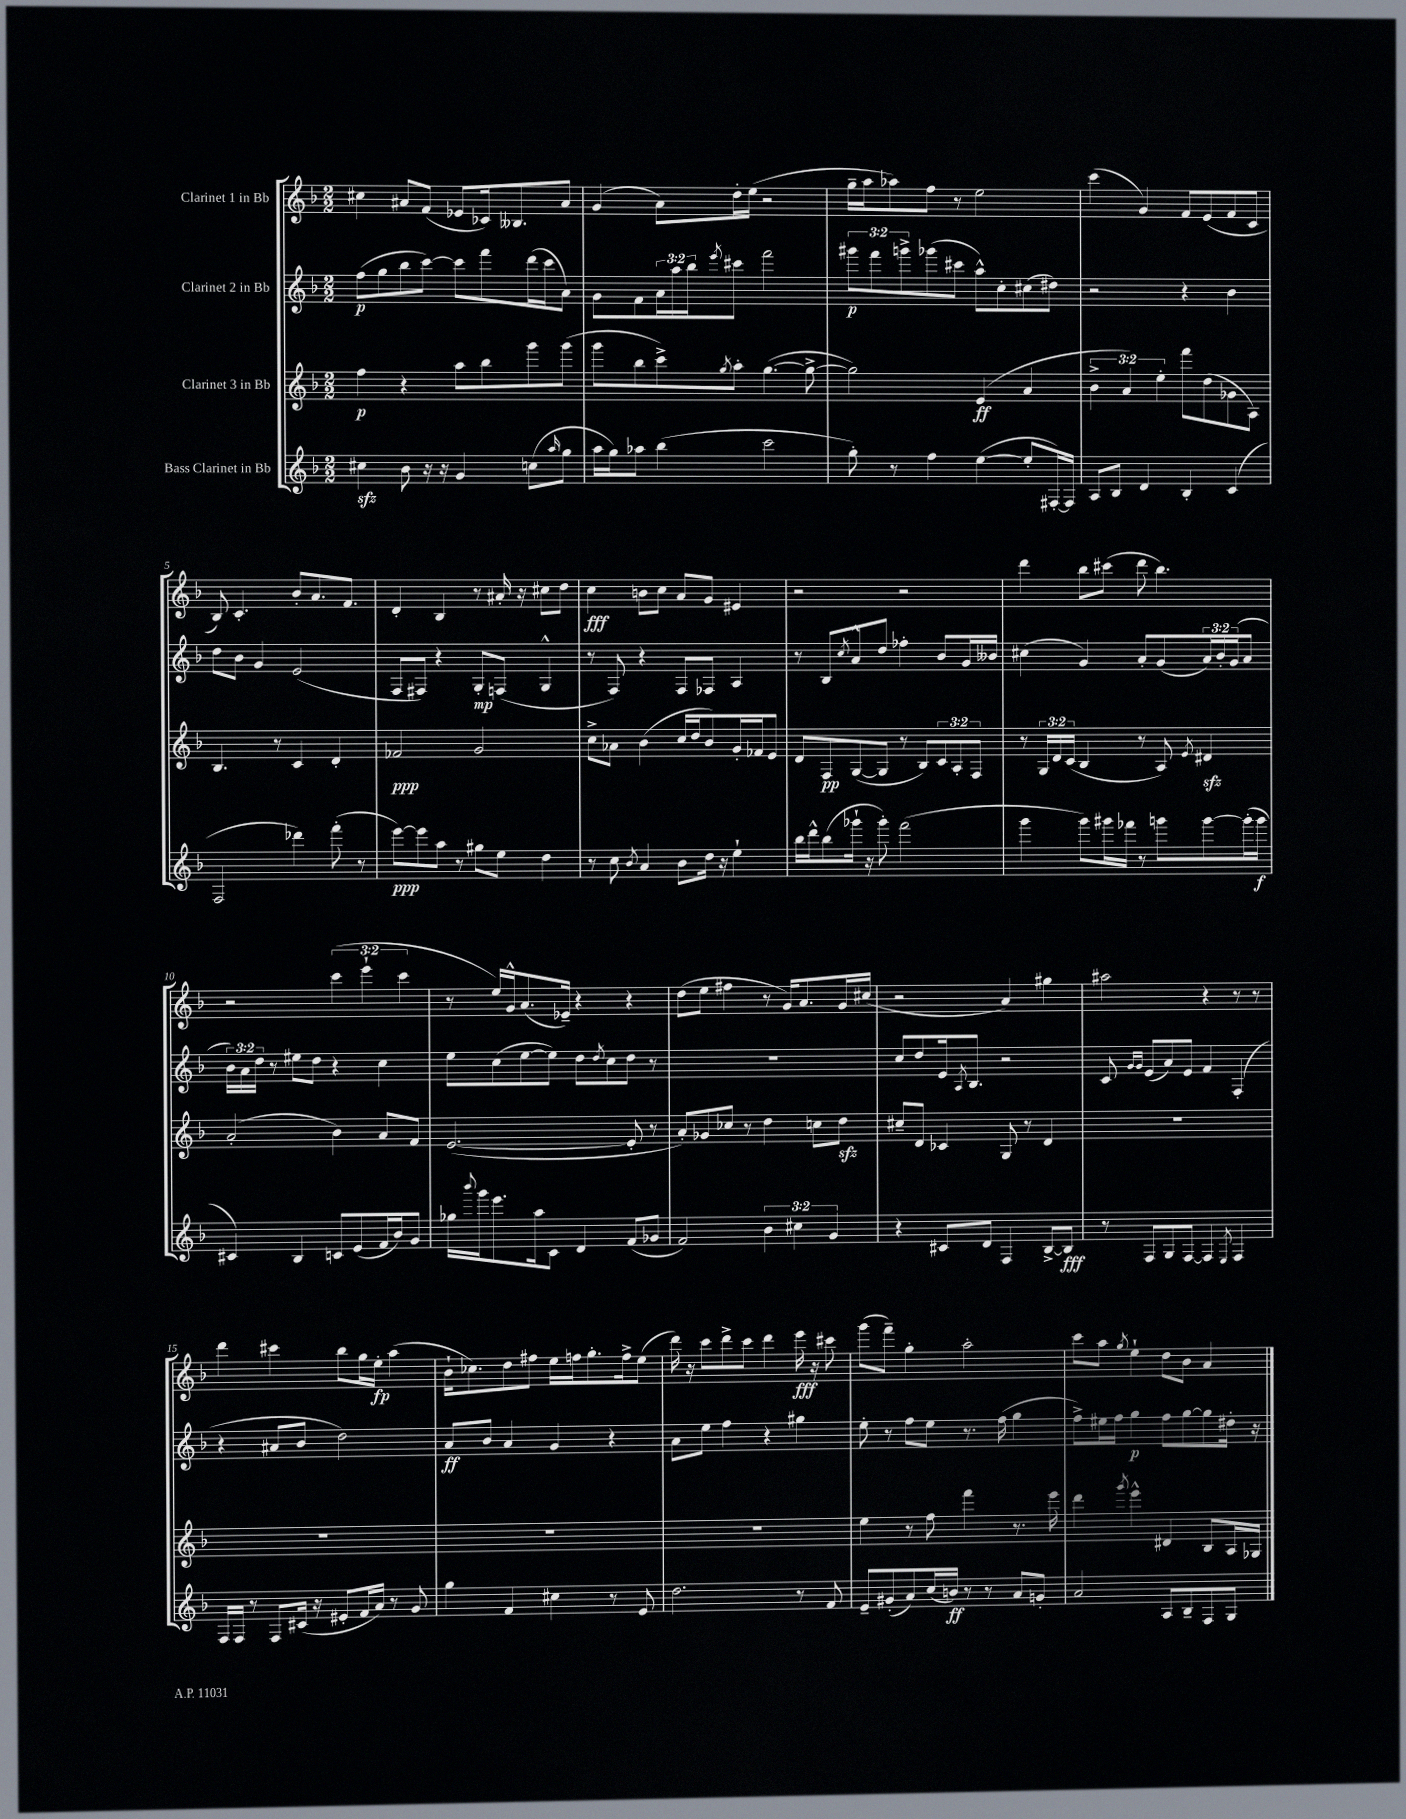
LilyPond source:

<<
\new StaffGroup <<
\new Staff = "s0" \with { instrumentName = "Clarinet 1 in Bb" } {
    \clef treble \key f \major \numericTimeSignature \time 2/2 \override Staff.TupletNumber.text = #tuplet-number::calc-fraction-text
    cis''4 ais'8 f'8( ees'8 ces'16) beses8. ais'8 |
    g'4( a'8) d''16-. e''16( r2 |
    g''16-- a''16 aes''8) f''8 r8 e''2 |
    c'''4( g'4) f'8 e'8( f'8 c'8 |
    bes8) c'4.-. bes'8-. a'8. f'8. |
    d'4-. bes4 r8 ais'16-. r16 cis''8 d''8 |
    c''4\fff b'8 c''8 a'8 g'8 eis'4 |
    r2 r2 |
    d'''4 bes''8 cis'''8( d'''8 bes''4.) |
    r2 \tuplet 3/2 { c'''4( e'''4-! c'''4 } |
    r8 e''16) g'16-^ a'8.( ees'16--) r4 r4 |
    d''8( e''8 fis''4 r8 g'16) a'8. g'16 cis''16( |
    r2 a'4) gis''4 |
    ais''2 r4 r8 r8 |
    d'''4 cis'''4 bes''8 g''16 e''16-.\fp a''4( |
    bes'16-! ces''8.) d''8 fis''8 e''16 f''16 g''8.-. f''16-> e''8( |
    d'''16) r16 c'''8 d'''8-> c'''8 d'''4 e'''16\fff r16 cis'''8 |
    g'''8( f'''8--) g''4-. a''2-. |
    c'''8 a''8 \acciaccatura { g''8 } e''4-! d''8 bes'8 a'4 \bar "|." |
}
\new Staff = "s1" \with { instrumentName = "Clarinet 2 in Bb" } {
    \clef treble \key f \major \numericTimeSignature \time 2/2 \override Staff.TupletNumber.text = #tuplet-number::calc-fraction-text
    f''8\p( g''8 bes''8 c'''8~) c'''8 f'''8 d'''16( c'''16 a'8) |
    g'8 f'8 \tuplet 3/2 { a'16 a''16 bes''16 } \acciaccatura { e'''8 } cis'''8 f'''2 |
    \tuplet 3/2 { gis'''8\p f'''8 g'''8-> } ges'''8( cis'''8 a''8-^) c''8-. cis''8( dis''8) |
    r2 r4 bes'4 |
    d''8 bes'8 g'4 e'2( |
    f8 fis8) r4 g8-.\mp f8( g4-^ |
    r8 f8) r4 f8 fes8 a4 |
    r8 bes8 \acciaccatura { c''8 } a'8-^ d''8 fes''4-. bes'8 g'16 beses'16 |
    cis''4( g'4) a'8-. g'8( \tuplet 3/2 { a'16) bes'16-. g'16( } a'8 |
    \tuplet 3/2 { bes'16) a'16 d''16 } r8 eis''8 d''8 r4 c''4 |
    e''8 c''8( e''8~ e''8) d''8 \acciaccatura { d''8 } c''8 d''8 r8 |
    R1 |
    c''8 d''8 e'16 \acciaccatura { a8 } bes8. r2 |
    c'8 \grace { g'16 g'16 } e'8( a'8) e'8 f'4 f4-.( |
    r4 ais'8 bes'8 d''2) |
    a'8\ff bes'8 a'4 g'4 r4 |
    a'8 e''8 f''4 r4 gis''4 |
    e''8-. r8 f''8 e''8 r8. f''16( g''4 |
    f''8->) eis''16 f''16 g''4\p f''8 g''8~ g''8 dis''16-. r16 \bar "|." |
}
\new Staff = "s2" \with { instrumentName = "Clarinet 3 in Bb" } {
    \clef treble \key f \major \numericTimeSignature \time 2/2 \override Staff.TupletNumber.text = #tuplet-number::calc-fraction-text
    f''4\p r4 a''8 bes''8 g'''8 g'''8( |
    g'''8 bes''8 c'''8->) \acciaccatura { g''8 } a''8-. g''4.~( g''8~-> |
    g''2) e'4\ff( a'4 |
    \tuplet 3/2 { bes'4-> a'4) e''4-. } f'''8 d''8( ges'8 a8) |
    bes4. r8 c'4 d'4-. |
    fes'2\ppp g'2 |
    c''8-> aes'8 bes'4( c''16 d''16 bes'8) g'16-. fes'16 e'8 |
    d'8 f8\pp g8~( g8 r8 bes8) \tuplet 3/2 { c'8 a8-. f8 } |
    r8 \tuplet 3/2 { g16 d'16 c'16( } bes4 r8 a8) \acciaccatura { e'8 } dis'4\sfz |
    a'2-.( bes'4) a'8 f'8 |
    e'2.~( e'8-. r8 |
    a'8-.) ges'8 ces''8 r8 d''4 c''8 d''8\sfz |
    cis''8-- d'8 ces'4 g8 r8 d'4 |
    R1 |
    R1 |
    R1 |
    R1 |
    e''4 r8 f''8 f'''4 r8. e'''16 |
    d'''4 \acciaccatura { g'''8 } e'''4-^ dis'4 bes8 a16 ges16 \bar "|." |
}
\new Staff = "s3" \with { instrumentName = "Bass Clarinet in Bb" } {
    \clef treble \key f \major \numericTimeSignature \time 2/2 \override Staff.TupletNumber.text = #tuplet-number::calc-fraction-text
    cis''4\sfz bes'8 r16 r16 g'4 c''8( \grace { a''16 } g''8 |
    a''16 g''16) aes''8 bes''4( c'''2 |
    g''8-.) r8 f''4 e''4~( e''8-. fis16~-.) fis16 |
    a8 bes8 d'4 bes4-. c'4( |
    f2 des'''4) f'''8-.( r8 |
    e'''8~\ppp) e'''8 a''8 r8 gis''8 e''8 d''4 |
    r8 c''8 \acciaccatura { bes'8 } a'4 bes'8 d''16 r16 e''4-! |
    bes''16 d'''16-^ bes''8( ges'''16-! r16 ges'''8-.) f'''2( |
    g'''4 g'''8) gis'''16 fes'''16 r8 g'''8 g'''8~ g'''16-.( g'''16\f |
    cis'4) bes4 c'8 e'8( f'16 bes'16) g'8 |
    ges''16 \appoggiatura { bes'''8 } g'''16 e'''8. a''16 c'8 d'4 f'8( ges'8 |
    f'2) \tuplet 3/2 { bes'4 cis''4 g'4 } |
    r4 cis'8 d'8 f4 bes8~-> bes8\fff |
    r8 f8 g8 f8~ f4 \acciaccatura { e8 } f4 |
    f16 f16 r8 f8 cis'16( r16 eis'8-. f'16 a'16) r8 g'8 |
    g''4 f'4 cis''4 r8 e'8 |
    d''2. r8 f'8 |
    e'8-- gis'8-.( a'8) c''16( b'16\ff) r8 r8 a'8 g'8-. |
    a'2 a8 bes8-- f8 g8 \bar "|." |
}
>>
>>
